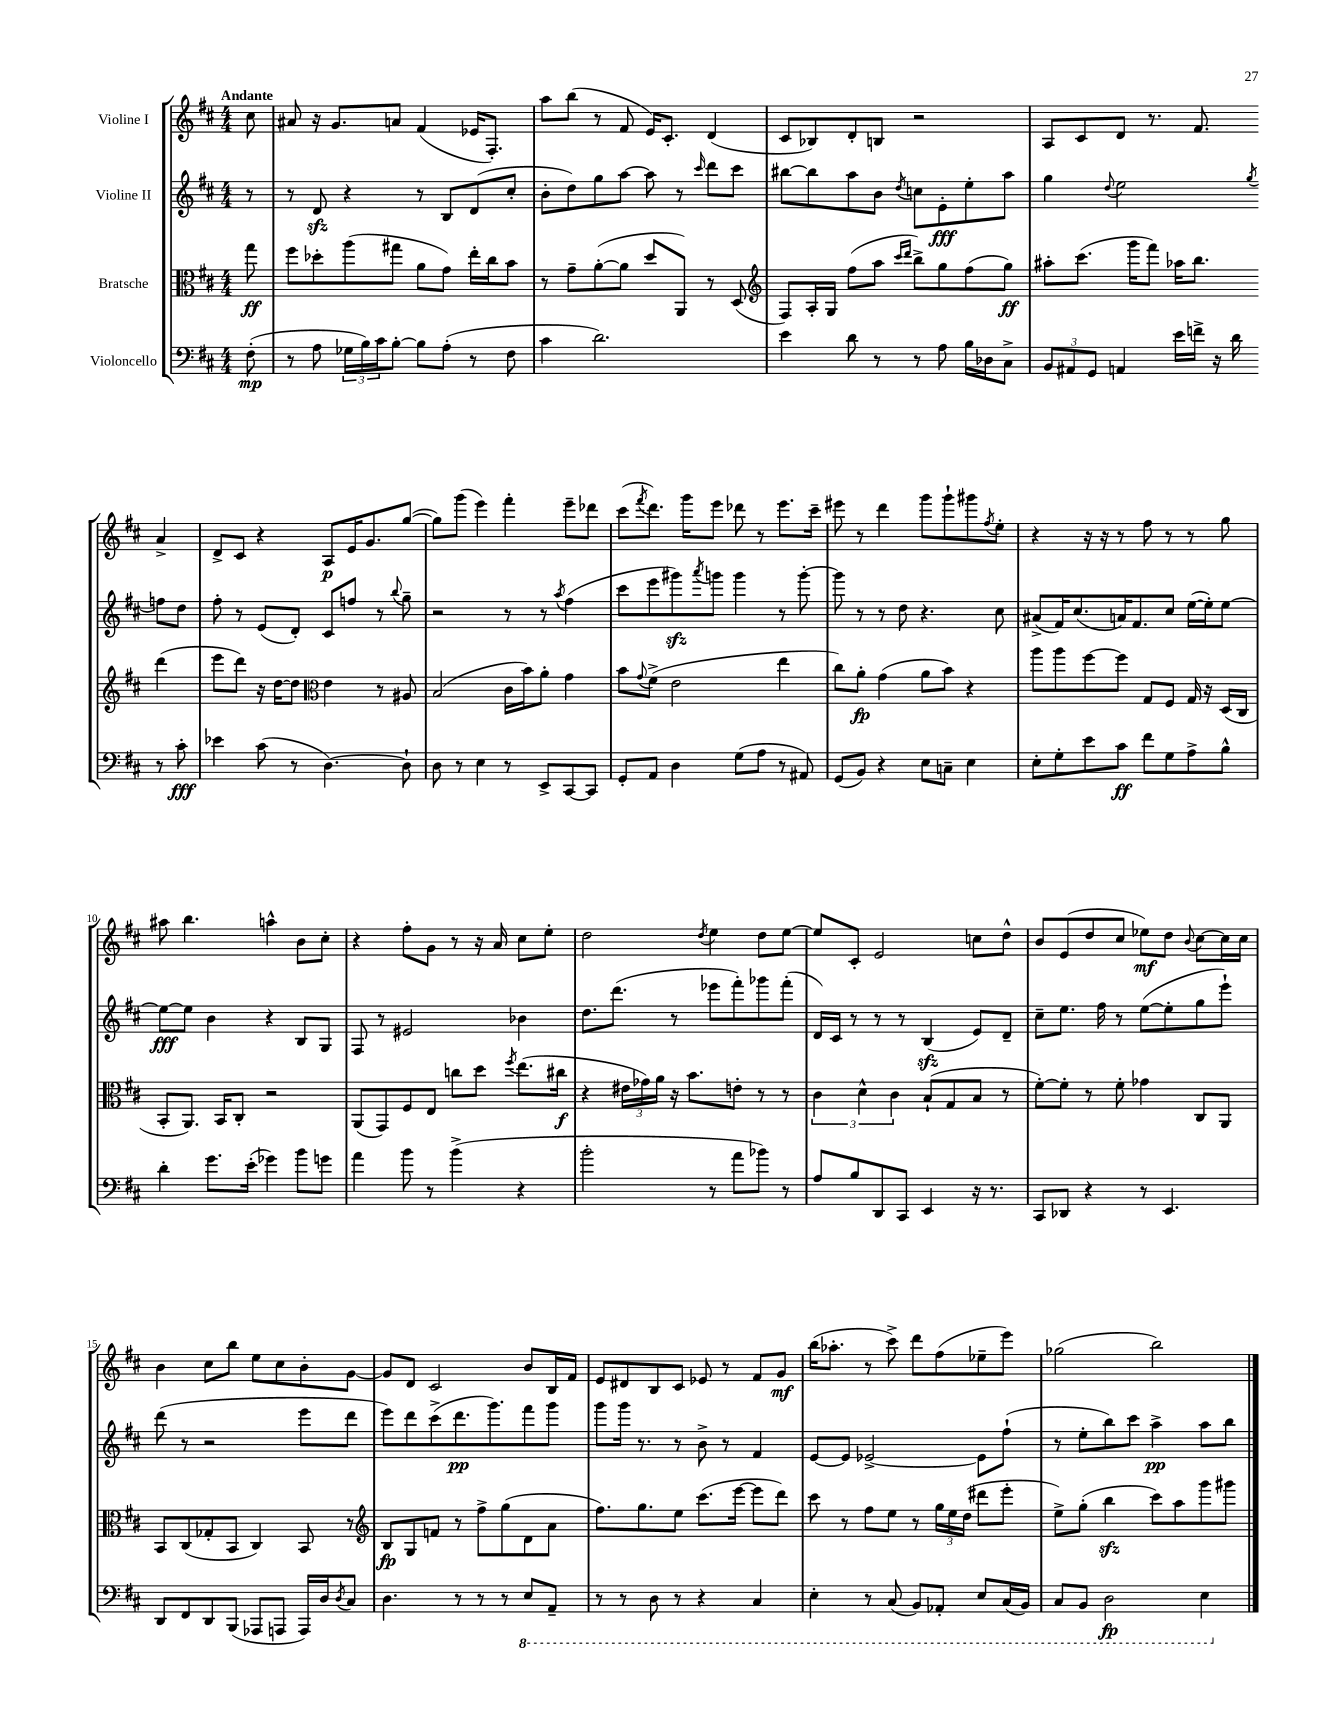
<<
\new StaffGroup <<
\new Staff = "s0" \with { instrumentName = "Violine I" } {
    \clef treble \key d \major \numericTimeSignature \time 4/4 \partial 8 \tempo "Andante"
    cis''8 |
    ais'8 r16 g'8. a'8 fis'4( ees'16 fis8.-.) |
    a''8 b''8( r8 fis'8 e'16) cis'8.-. d'4( |
    cis'8 bes8) d'8-. b8 r2 |
    a8 cis'8 d'8 r8. fis'8. a'4-> |
    d'8-> cis'8 r4 a8\p e'16 g'8. g''8~( |
    g''8) g'''8( e'''4) fis'''4-. e'''8-- des'''8 |
    cis'''8( \acciaccatura { fis'''8 } d'''8.) g'''16 e'''8 des'''8 r8 e'''8. cis'''16-- |
    eis'''8 r8 d'''4 g'''8 g'''8-! gis'''8 \acciaccatura { fis''8 } e''8-. |
    r4 r16 r16 r8 fis''8 r8 r8 g''8 |
    ais''8 b''4. a''4-^ b'8 cis''8-. |
    r4 fis''8-. g'8 r8 r16 a'16 cis''8 e''8-. |
    d''2 \acciaccatura { d''8 } e''4 d''8 e''8~ |
    e''8 cis'8-. e'2 c''8 d''8-^ |
    b'8 e'8( d''8 cis''8 ees''8\mf) d''8 \appoggiatura { b'8 } cis''8~ cis''16 cis''16 |
    b'4 cis''8 b''8 e''8 cis''8 b'8-. g'8~ |
    g'8 d'8 cis'2 b'8 b16 fis'16 |
    e'8 dis'8 b8 cis'8 ees'8 r8 fis'8 g'8\mf |
    b''16( aes''8.-. r8 cis'''8->) d'''8 fis''8( ees''8-- e'''8) |
    ges''2( b''2) \bar "|." |
}
\new Staff = "s1" \with { instrumentName = "Violine II" } {
    \clef treble \key d \major \numericTimeSignature \time 4/4 \partial 8
    r8 |
    r8 d'8\sfz r4 r8 b8 d'8( cis''8-. |
    b'8-. d''8) g''8 a''8~ a''8 r8 \grace { cis'''16 } d'''8 cis'''8 |
    bis''8~ bis''8 a''8 b'8 \acciaccatura { d''8 } c''8 e'8-.\fff e''8-. a''8 |
    g''4 \appoggiatura { d''8 } e''2 \acciaccatura { g''8 } f''8 d''8 |
    fis''8-. r8 e'8( d'8-.) cis'8 f''8 r8 \appoggiatura { b''8 } g''8-- |
    r2 r8 r8 \acciaccatura { a''8 } fis''4( |
    cis'''8 e'''8 gis'''8\sfz) \acciaccatura { a'''8 } g'''8 g'''4 r8 g'''8~-. |
    g'''8 r8 r8 d''8 r4. cis''8 |
    ais'8->( fis'16) cis''8.( a'16) fis'8. cis''8 e''16~( e''16-.) e''8~ |
    e''8~\fff e''8 b'4 r4 b8 g8 |
    fis8 r8 eis'2 bes'4 |
    d''8. d'''8.( r8 ees'''8 fis'''8-.) ges'''8 fis'''8-.( |
    d'16) cis'16 r8 r8 r8 b4\sfz( e'8) d'8-- |
    cis''8-- e''8. fis''16 r8 e''8~( e''8-. g''8 e'''8-!) |
    d'''8( r8 r2 e'''8 d'''8 |
    e'''8) d'''8 cis'''8->( d'''8.\pp g'''8.) fis'''8 g'''8 |
    g'''8 g'''16 r8. r8 b'8-> r8 fis'4 |
    e'8~ e'8 ees'2~-> ees'8 fis''8-!( |
    r8 e''8-. b''8) cis'''8 a''4->\pp a''8 b''8 \bar "|." |
}
\new Staff = "s2" \with { instrumentName = "Bratsche" } {
    \clef alto \key d \major \numericTimeSignature \time 4/4 \partial 8
    g''8\ff |
    fis''8 des''8-. a''8( gis''8 a'8 g'8) e''16-. cis''16 b'8 |
    r8 g'8-- a'8~-.( a'8 d''8 a,8) r8 d8( |
    \clef treble fis8) a16-. g16 fis''8( a''8 \grace { cis'''16 d'''16 } b''8->) g''8 fis''8( g''8\ff) |
    ais''8-. cis'''8.( g'''16 fis'''8) aes''16 b''8. d'''4( |
    e'''8 d'''8) r16 d''16~ d''8 \clef alto e'4 r8 ais8 |
    b2( cis'16 b'16) a'8-. g'4 |
    b'8 \appoggiatura { g'8 } fis'8->( e'2 e''4 |
    cis''8) a'8-.\fp g'4( a'8 b'8) r4 |
    a''8 a''8 fis''8~ fis''8 g8 fis8 g16 r16 d16( cis16 |
    b,8-. a,8.) b,16 cis8-. r2 |
    a,8( g,8) fis8 e8 c''8 d''8 \acciaccatura { fis''8 } e''8.( cis''16\f |
    r4 \tuplet 3/2 { eis'16 ges'16) a'16 } r16 b'8. e'8-. r8 r8 |
    \tuplet 3/2 { cis'4 d'4-^ cis'4 } b8-!( g8 b8 r8 |
    fis'8~-.) fis'8-. r8 fis'8-. ges'4 cis8 a,8 |
    b,8 cis8( ges8-. b,8 cis4) b,8 r8 |
    \clef treble b8\fp g8 f'8 r8 fis''8-> g''8( d'8 a'8 |
    fis''8.) g''8. e''8 cis'''8.( e'''16~ e'''8 d'''8) |
    cis'''8 r8 fis''8 e''8 r8 \tuplet 3/2 { g''16 e''16 d''16( } dis'''8 e'''8-. |
    e''8->) g''8-.( b''4\sfz cis'''8) a''8 g'''8 gis'''8 \bar "|." |
}
\new Staff = "s3" \with { instrumentName = "Violoncello" } {
    \clef bass \key d \major \numericTimeSignature \time 4/4 \partial 8
    fis8-.\mp( |
    r8 a8 \tuplet 3/2 { ges16 b16) cis'16 } b8~-. b8 a8-.( r8 fis8 |
    cis'4 d'2.) |
    e'4 d'8 r8 r8 a8 b16 des16 cis8-> |
    \tuplet 3/2 { b,8 ais,8 g,8 } a,4 e'16 f'16-> r16 d'16 r8 cis'8-.\fff |
    ees'4 cis'8( r8 d4.~) d8-! |
    d8 r8 e4 r8 e,8-> cis,8~ cis,8 |
    g,8-. a,8 d4 g8( a8 r8 ais,8) |
    g,8( b,8) r4 e8 c8-- e4 |
    e8-. g8-. e'8 cis'8\ff fis'8 g8 a8-> b8-^ |
    d'4-. g'8. e'16-.( ges'4) b'8 g'8 |
    a'4 b'8 r8 b'4->( r4 |
    b'2-. r8 a'8 bes'8) r8 |
    a8 b8 d,8 cis,8 e,4 r16 r8. |
    cis,8 des,8 r4 r8 e,4. |
    d,8 fis,8 d,8 b,,8( aes,,8 a,,8 a,,16) d16 \acciaccatura { d8 } cis8 |
    d4. r8 r8 r8 \ottava #-1 e,8 a,,8-- |
    r8 r8 d,8 r8 r4 cis,4 |
    e,4-. r8 cis,8( b,,8) aes,,8-. e,8 cis,16( b,,16) |
    cis,8 b,,8 d,2\fp e,4 \ottava #0 \bar "|." |
}
>>
>>
